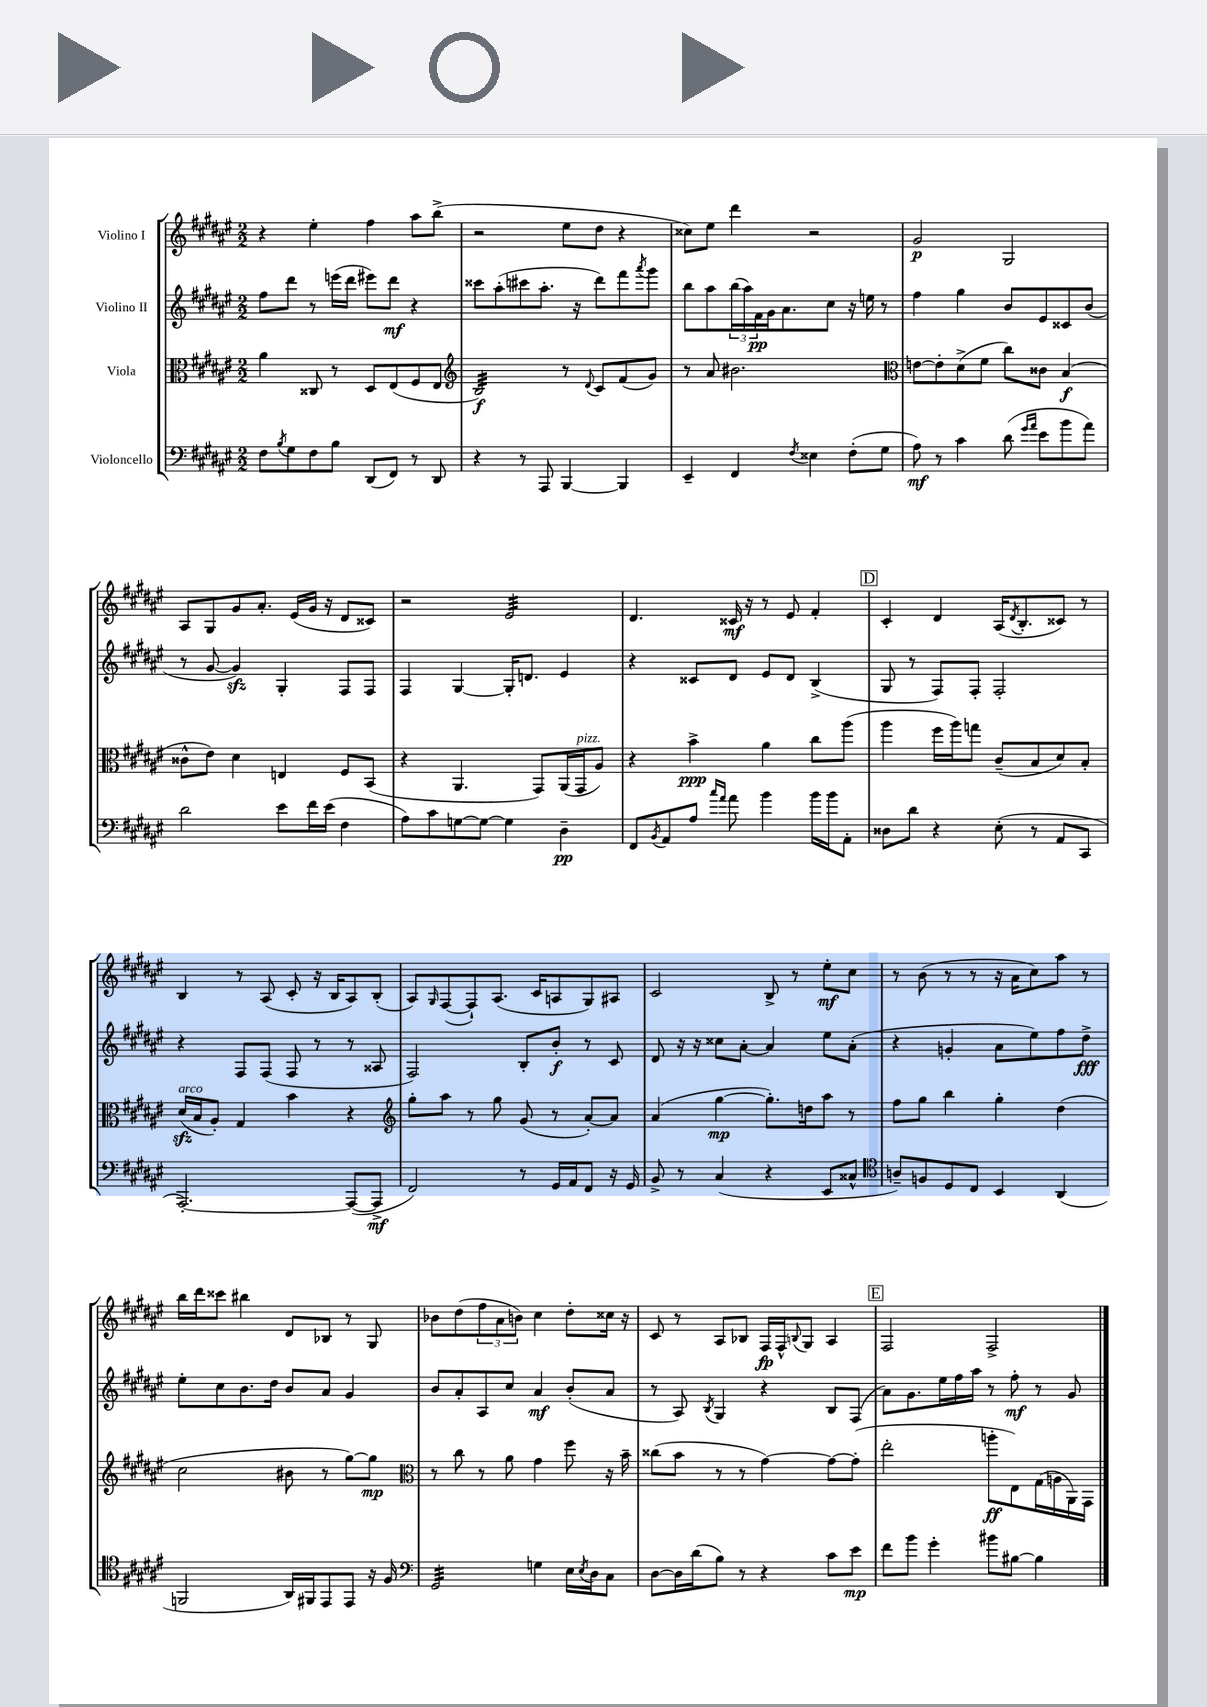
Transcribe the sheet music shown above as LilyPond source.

<<
\new StaffGroup <<
\new Staff = "s0" \with { instrumentName = "Violino I" } {
    \clef treble \key fis \major \numericTimeSignature \time 2/2
    r4 eis''4-. fis''4 ais''8 b''8->( |
    r2 eis''8 dis''8 r4 |
    cisis''8) eis''8 dis'''4 r2 |
    gis'2\p gis2 |
    ais8 gis8 gis'8 ais'8.-. eis'16( gis'16 r16 dis'8 cisis'8) |
    r2 eis'2:32 |
    dis'4. cisis'16\mf r16 r8 eis'8 fis'4-. |
    \mark \markup { \box "D" } cis'4-. dis'4 ais16( \acciaccatura { dis'8 } b8.-. cisis'8) r8 |
    b4 r8 ais8( cis'8-. r16 b16 ais8) b8-.( |
    ais8) \grace { gis16 } fis8~( fis8-!) ais8.( cis'16 a8 gis8) ais8 |
    cis'2 b8-> r8 eis''8-.\mf cis''8 |
    r8 b'8( r8 r8 r16 ais'16 cis''8) ais''8 r8 |
    b''16 dis'''16 cisis'''8 bis''4 dis'8 bes8 r8 gis8 |
    bes'8 dis''8( \tuplet 3/2 { fis''8 ais'8 b'8) } cis''4 dis''8-. cisis''16 r16 |
    cis'8 r8 ais8 bes8 fis16\fp fis16-^ \appoggiatura { b8 } gis8 ais4 |
    \mark \markup { \box "E" } fis2 fis2-> \bar "|." |
}
\new Staff = "s1" \with { instrumentName = "Violino II" } {
    \clef treble \key fis \major \numericTimeSignature \time 2/2
    fis''8 dis'''8 r8 e'''16( dis'''16 eis'''8) dis'''8\mf r4 |
    cisis'''8 ais''8-.( cis'''8 ais''8.-. r16 dis'''8) fis'''8 \acciaccatura { ais'''8 } gis'''8 |
    b''8 ais''8 \tuplet 3/2 { b''16( ais''16) fis'16\pp } gis'16 ais'8. cis''8 r16 e''16 r8 |
    fis''4 gis''4 b'8 eis'8 cisis'8 b'8( |
    r8 gis'8~ gis'4\sfz) gis4-. fis8 fis8 |
    fis4 gis4~ gis16-. d'8. eis'4 |
    r4 cisis'8 dis'8 eis'8 dis'8 b4->( |
    \mark \markup { \box "D" } gis8 r8 fis8) fis8-. fis2-. |
    r4 fis8 fis8( fis8 r8 r8 aisis8 |
    fis2) b8-. b'8-.\f r8 cis'8 |
    dis'8 r16 r16 cisis''8 ais'8~-. ais'4 eis''8 ais'8-.( |
    r4 g'4-. ais'8 eis''8) fis''8 dis''8->\fff |
    eis''8-. cis''8 b'8. dis''16 b'8 ais'8 gis'4 |
    b'8 ais'8-. ais8 cis''8 ais'4\mf b'8-.( ais'8 |
    r8 ais8) \acciaccatura { b8 } gis4 r4 b8 fis8( |
    \mark \markup { \box "E" } ais'8) gis'8. eis''16 fis''16 ais''16 r8 fis''8-.\mf r8 gis'8 \bar "|." |
}
\new Staff = "s2" \with { instrumentName = "Viola" } {
    \clef alto \key fis \major \numericTimeSignature \time 2/2
    ais'4 cisis8 r8 dis8 eis8( fis8 eis8 |
    \clef treble b2:32\f) r8 \appoggiatura { dis'8 } cis'8 fis'8( gis'8) |
    r8 ais'8 bis'2. |
    \clef alto e'8~ e'8-. dis'8->( fis'8 cis''8) cisis'8 b4\f( |
    cisis'8-^ eis'8) dis'4 e4 fis8 b,8( |
    r4 ais,4. gis,8) ais,16( gis,16^\markup { \italic "pizz." } ais8) |
    r4 b'4->\ppp ais'4 cis''8 ais''8( |
    \mark \markup { \box "D" } ais''4 fis''16 ais''16) g''8 cis'8--( b8 dis'8) b8-. |
    dis'16\sfz^\markup { \italic "arco" }( b16 ais8-.) gis4 b'4 r4 |
    \clef treble gis''8-. ais''8 r8 gis''8 gis'8( r8 ais'8~-.) ais'8 |
    ais'4( gis''4~\mp gis''8.-.) d''16 ais''8 r8 |
    fis''8 gis''8 b''4 gis''4-. dis''4( |
    cis''2 bis'8 r8 gis''8~) gis''8\mp |
    \clef alto r8 cis''8 r8 ais'8 gis'4 fis''8 r16 b'16-- |
    cisis''8( b'8 r8 r8 gis'4~) gis'8~ gis'8-.( |
    \mark \markup { \box "E" } eis''2-. a''8-.\ff eis8) gis16( a16 ais,16) gis,16 \bar "|." |
}
\new Staff = "s3" \with { instrumentName = "Violoncello" } {
    \clef bass \key fis \major \numericTimeSignature \time 2/2
    fis8 \acciaccatura { b8 } gis8 fis8 b8 dis,8( fis,8) r8 dis,8 |
    r4 r8 ais,,8 b,,4~ b,,4 |
    eis,4-- fis,4 \acciaccatura { fis8 } eisis4 fis8-.( gis8 |
    ais8\mf) r8 cis'4 dis'8( \grace { gis'16 ais'16 } eis'8 b'8 ais'8) |
    dis'2 eis'8 fis'16 eis'16( fis4 |
    ais8) cis'8 g8~ g8~ g4 dis4--\pp |
    fis,8 \acciaccatura { b,8 } ais,8 ais8 \grace { cis''16 ais'16 } ais'8 b'4 b'16 b'16 ais,8-. |
    \mark \markup { \box "D" } disis8 dis'8 r4 eis8-.( r8 ais,8 cis,8 |
    ais,,2.~-.) ais,,8~( ais,,8->\mf |
    fis,2) r8 gis,16 ais,16 fis,8 r16 gis,16 |
    b,8-> r8 cis4( r4 eis,8 cisis8-^ |
    \clef tenor a8--) f8 dis8 cis8 b,4 ais,4( |
    f,2 ais,16) fis,16 eis,8 eis,8 r16 fis16 |
    \clef bass gis,2:32 g4 eis16 \acciaccatura { eis8 } dis16 cis8 |
    dis8~ dis16 dis'16( b8) r8 r4 cis'8 eis'8\mp |
    \mark \markup { \box "E" } fis'8 b'8 gis'4-. bis'8 bis8~ bis4 \bar "|." |
}
>>
>>
\layout { \context { \Score \remove "Bar_number_engraver" } }
